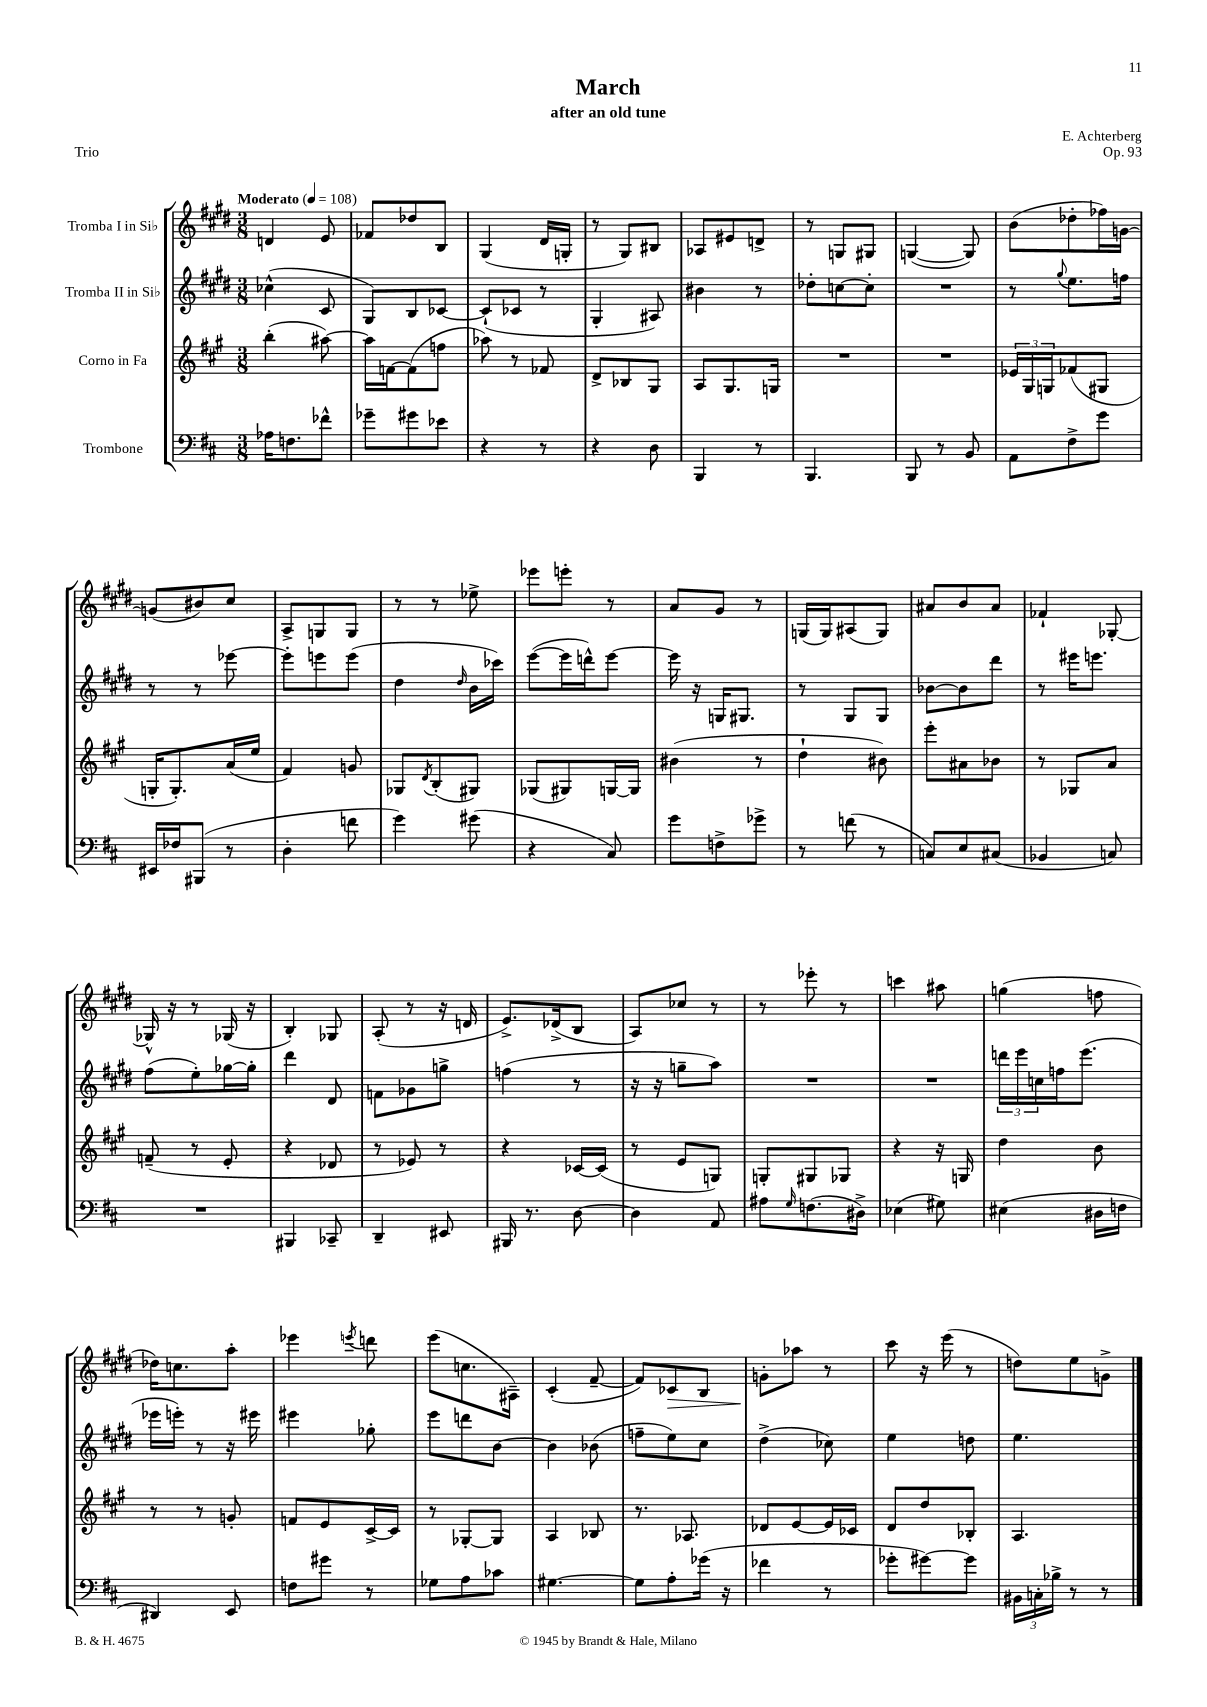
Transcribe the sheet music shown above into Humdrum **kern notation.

**kern	**kern	**kern	**kern
*staff4	*staff3	*staff2	*staff1
*clefF4	*clefG2	*clefG2	*clefG2
*k[f#c#]	*k[f#c#g#]	*k[f#c#g#d#]	*k[f#c#g#d#]
*M3/8	*M3/8	*M3/8	*M3/8
*MM108	*MM108	*MM108	*MM108
16A-\LK	(4bb'\	(4cc-^^\	4d/
8.F\	.	.	.
8f-^^\J	[8aa#\)	8c#/	8e/
=	=	=	=
8g-~\L	16aa#\]LL	8G#/L)	8f-/L
.	[16f\J	.	.
8g#\	(8f\]	8B/	8dd-/
8e-\J	8ff\J	[8c-/J	8B/J
=	=	=	=
4r	8aa-\)	(8c-`/]L	(4G#/
.	8r	8c-/J	.
8r	8f-/	8r	16d#/LL
.	.	.	16G'/JJ
=	=	=	=
4r	8d^/L	4G#'/	8r
.	8B-/	.	8G#/L)
8D\	8G#/J	8A#/)	8B#/J
=	=	=	=
4BBB/	8A/L	4b#\	8A-/L
.	8.G#/	.	8e#/
8r	.	8r	8d^/J
.	16G/Jk	.	.
=	=	=	=
4.BBB/	4.r	8dd-'\L	8r
.	.	[8cc\	8G/L
.	.	8cc'\]J	8G#/J
=	=	=	=
8BBB/	4.r	4.r	([4G/
8r	.	.	.
8BB/	.	.	8G/])
=	=	=	=
8AA\L	24e-/LL	8r	(8b\L
.	24G#/	.	.
.	24G/J	.	.
.	.	8qqgg#/	.
8F#^\	(8f-/	8.ee\L	8dd-'\
8g\J	8G#/J	.	16ff-\L)
.	.	16ff\Jk	[16g\JJ
=	=	=	=
16EE#/LL	16G'/LK	8r	(8g/]L
16F-/J	8.G'/)	.	.
(8BBB#/J	.	8r	8b#/)
8r	(16a/L	[8eee-\	8cc#/J
.	16ee/JJ	.	.
=	=	=	=
4D'\	4f#/)	8eee-'\]L	8A^/L
.	.	8eee\	8G/
8f\	8g/	(8eee\J	8G/J
=	=	=	=
4g\)	8G-/L	4dd#\	8r
.	8qd/	.	.
.	(8B'/	.	8r
.	.	16qqdd#/	.
(8g#\	8G#/J)	16b\LL	8ee-^\
.	.	16ccc-\JJ)	.
=	=	=	=
4r	(8G-/L	([8eee\L	8eee-\L
.	8G#/)	16eee\]L	8eee'\J
.	.	16ddd^^\J)	.
8C#/)	[16G/L	[8eee\J	8r
.	16G/]JJ	.	.
=	=	=	=
8g\L	(4b#\	16eee\]	8a/L
.	.	16r	.
8F^\	.	16G/LK	8g#/J
.	.	8.G#/J	.
8g-^\J	8r	.	8r
=	=	=	=
8r	4dd`\	8r	(16G/LL
.	.	.	16G/J)
(8f\	.	8G#/L	(8A#/
8r	8b#\)	8G#/J	8G/J)
=	=	=	=
8C/L)	8eee'\L	[8b-\L	8a#/L
8E/	8a#\	8b-\]	8b/
(8C#/J	8b-\J	8ddd#\J	8a#/J
=	=	=	=
4BB-/	8r	8r	4f-`/
.	8G-/L	16eee#\LK	.
.	.	8.eee\J	.
8C/)	8a/J	.	[8G-'/
=	=	=	=
4.r	(8f~/	(8ff#\L	16G-^^/]
.	.	.	16r
.	8r	8ee'\)	8r
.	8e'/	[16gg-\L	(16G-/
.	.	16gg-'\]JJ	16r
=	=	=	=
4BBB#/	4r	4ddd#\	4B'/)
8CC-~/	8d-/	8d#/	8G-/
=	=	=	=
4DD~/	8r	8f\L	(8A'/
.	8e-/)	8g-\	8r
8EE#/	8r	8gg^\J	16r
.	.	.	16d/
=	=	=	=
16BBB#/	4r	(4ff\	8.e^/L)
8.r	.	.	.
.	.	.	(16d-^/k
[8D\	[16c-/LL	8r	8B/J
.	(16c-/]JJ	.	.
=	=	=	=
4D\]	8r	16r	8A/L)
.	.	16r	.
.	8e/L	8gg~\L	8cc-/J
8AA/	8G/J)	8aa\J)	8r
=	=	=	=
8A#\L	8G'/L	4.r	8r
16qqG/	.	.	.
(8.F\	8G#/	.	8eee-'\
.	8G-/J	.	8r
16D#^\Jk)	.	.	.
=	=	=	=
(4E-\	4r	4.r	4ccc\
8G#\)	16r	.	8aa#\
.	16G/	.	.
=	=	=	=
(4E#\	4dd\	24ddd\LL	(4gg\
.	.	24eee\	.
.	.	24cc\	.
.	.	16ff\J	.
.	.	(8.eee\J	.
16D#\LL	8b\	.	8ff\
16F\JJ	.	.	.
=	=	=	=
4DD#/)	8r	16eee-\LL	16dd-\LK)
.	.	16eee'\JJ)	8.cc\
.	8r	8r	.
8EE/	8g'/	16r	8aa'\J
.	.	16eee#\	.
=	=	=	=
8F\L	8f/L	4eee#\	4eee-\
8g#\J	8e/	.	.
.	.	.	8qeee/
8r	[16c#^/L	8gg-'\	8ddd\
.	16c#/]JJ	.	.
=	=	=	=
8G-\L	8r	8eee\L	(8eee\L
8A\	[8G-'/L	8ddd\	8.cc\
8c-\J	8G-/]J	[8b\J	.
.	.	.	16A#~\Jk)
=	=	=	=
[4.G#\	4A/	4b\]	(4c#'/
.	8B-/	(8b-\	[8f#~/
=	=	=	=
8G#\]L	8.r	8ff~\L	8f#/]L)
8A'\	.	8ee\)	8c-/
.	8.A-/	.	.
(16g-\Jk	.	8cc#\J	8B/J
16r	.	.	.
=	=	=	=
4f-\	8d-/L	(4dd#^\	8g'\L
.	[8e/	.	8aa-\J
8r	16e/]L	8cc-\)	8r
.	16c-/JJ	.	.
=	=	=	=
8g-'\L	8d/L	4ee\	8ccc#\
[8g#\)	8dd/	.	16r
.	.	.	(16eee\
8g#\]J	8B-'/J	8dd\	8r
=	=	=	=
24BB#\LL	4.A/	4.ee\	8dd\L)
24C'\	.	.	.
24B-^\JJ	.	.	.
8r	.	.	8ee\
8r	.	.	8g^\J
==	==	==	==
*-	*-	*-	*-
